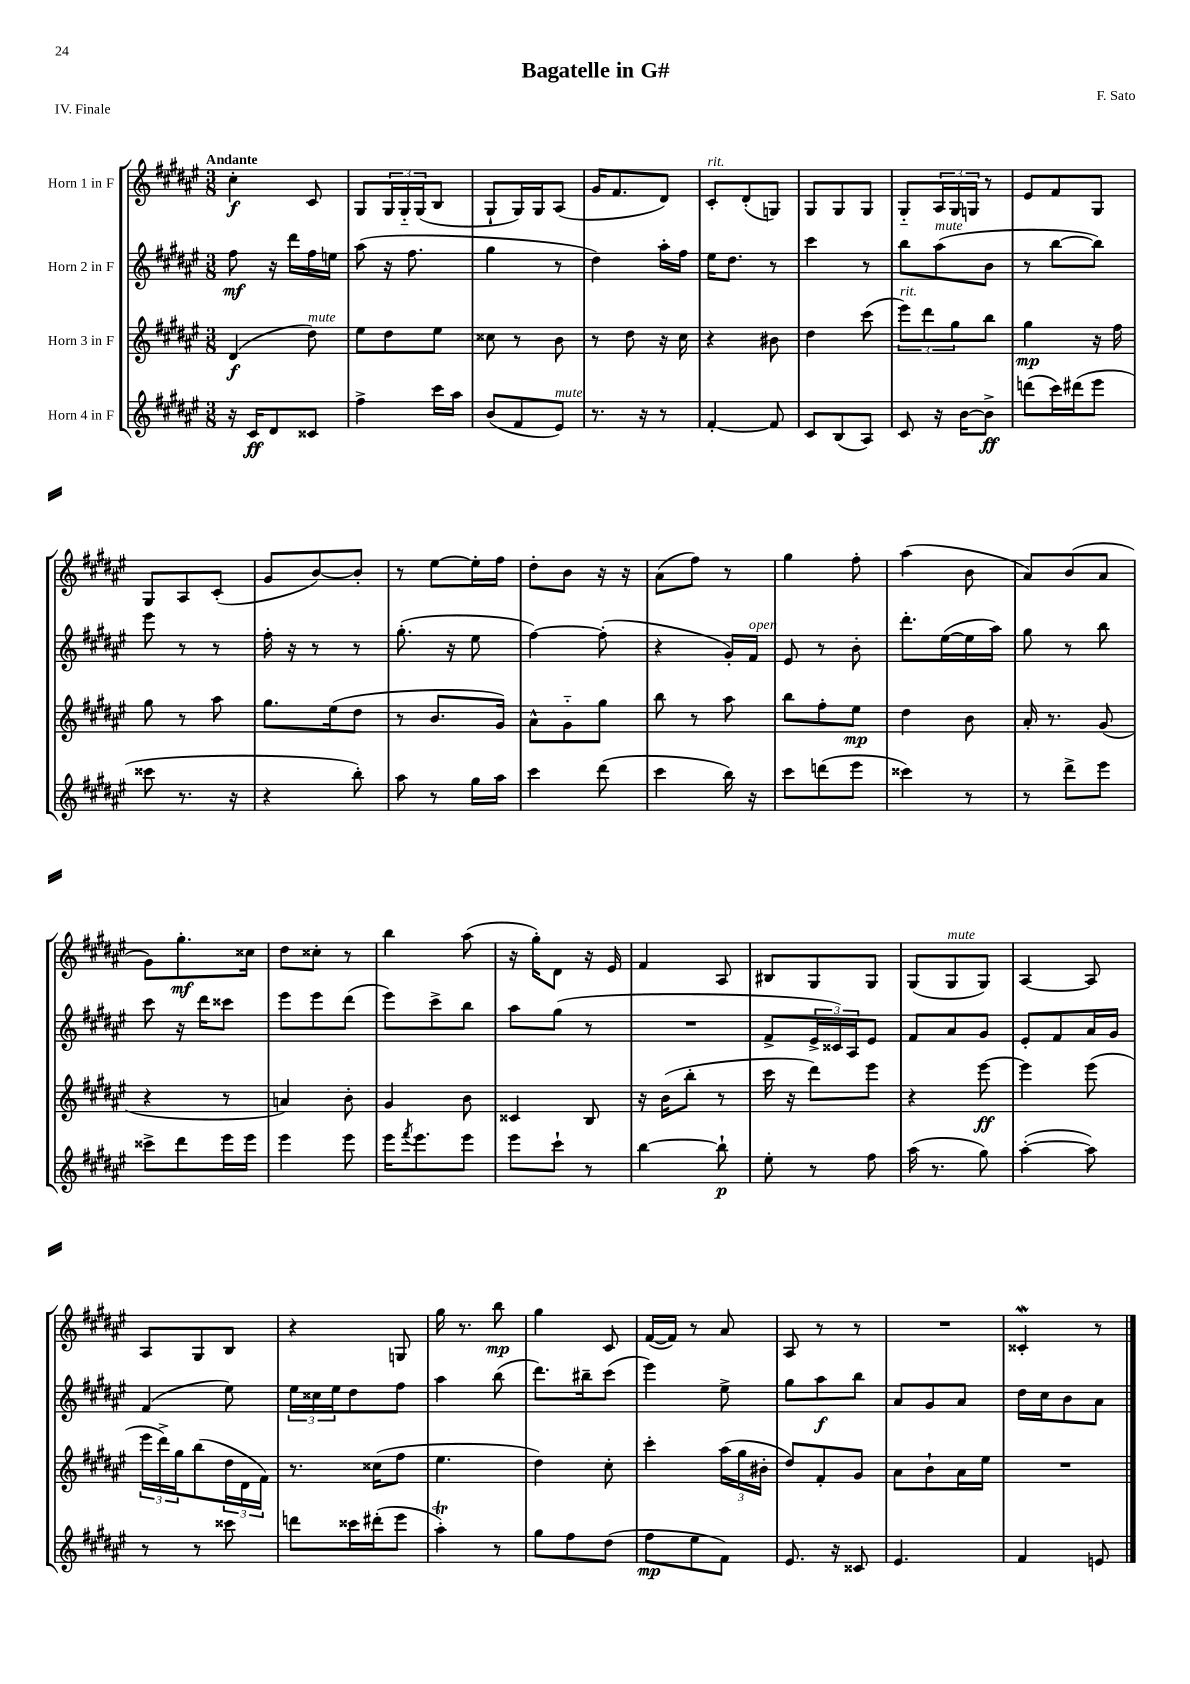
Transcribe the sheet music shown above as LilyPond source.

\header { title = "Bagatelle in G#" composer = "F. Sato" piece = "IV. Finale" }
<<
\new StaffGroup <<
\new Staff = "s0" \with { instrumentName = "Horn 1 in F" } {
    \clef treble \key fis \major \numericTimeSignature \time 3/8 \tempo "Andante"
    cis''4-.\f cis'8 |
    gis8 \tuplet 3/2 { gis16 gis16-_ gis16( } b8 |
    gis8-! gis16) gis16 ais8( |
    gis'16 fis'8. dis'8) |
    cis'8-.^\markup { \italic "rit." } dis'8-.( g8) |
    gis8 gis8 gis8 |
    gis8-_ \tuplet 3/2 { ais16 gis16 g16 } r8 |
    eis'8 fis'8 gis8 |
    gis8 ais8 cis'8-.( |
    gis'8 b'8~) b'8-. |
    r8 eis''8~ eis''16-. fis''16 |
    dis''8-. b'8 r16 r16 |
    ais'8( fis''8) r8 |
    gis''4 fis''8-. |
    ais''4( b'8 |
    ais'8) b'8( ais'8 |
    gis'8) gis''8.-.\mf cisis''16 |
    dis''8 cisis''8-. r8 |
    b''4 ais''8( |
    r16 gis''16-.) dis'8 r16 eis'16 |
    fis'4 ais8 |
    bis8 gis8 gis8 |
    gis8( gis8^\markup { \italic "mute" } gis8) |
    ais4~ ais8 |
    ais8 gis8 b8 |
    r4 g8 |
    gis''16 r8. b''8\mp |
    gis''4 cis'8 |
    fis'16~( fis'16) r8 ais'8 |
    ais8 r8 r8 |
    R4. |
    cisis'4-.\mordent r8 \bar "|." |
}
\new Staff = "s1" \with { instrumentName = "Horn 2 in F" } {
    \clef treble \key fis \major \numericTimeSignature \time 3/8
    fis''8\mf r16 dis'''16 fis''16 e''16 |
    ais''8( r16 fis''8. |
    gis''4 r8 |
    dis''4) ais''16-. fis''16 |
    eis''16 dis''8. r8 |
    cis'''4 r8 |
    b''8 ais''8^\markup { \italic "mute" }( b'8 |
    r8 b''8~ b''8) |
    eis'''8 r8 r8 |
    fis''16-. r16 r8 r8 |
    gis''8.-.( r16 eis''8 |
    fis''4~) fis''8-.( |
    r4 gis'16-.) fis'16^\markup { \italic "open" } |
    eis'8 r8 b'8-. |
    dis'''8.-. eis''16~( eis''16 ais''16) |
    gis''8 r8 b''8 |
    cis'''8 r16 dis'''16 cisis'''8 |
    eis'''8 eis'''8 dis'''8( |
    eis'''8) cis'''8-> b''8 |
    ais''8 gis''8( r8 |
    R4. |
    fis'8-> \tuplet 3/2 { eis'16-> cisis'16) ais16 } eis'8 |
    fis'8 ais'8 gis'8 |
    eis'8-. fis'8 ais'16 gis'16 |
    fis'4( eis''8) |
    \tuplet 3/2 { eis''16 cisis''16 eis''16 } dis''8 fis''8 |
    ais''4 b''8( |
    dis'''8.) bis''16-- cis'''8( |
    eis'''4) eis''8-> |
    gis''8 ais''8\f b''8 |
    ais'8 gis'8 ais'8 |
    dis''16 cis''16 b'8 ais'8 \bar "|." |
}
\new Staff = "s2" \with { instrumentName = "Horn 3 in F" } {
    \clef treble \key fis \major \numericTimeSignature \time 3/8
    dis'4\f( dis''8^\markup { \italic "mute" }) |
    eis''8 dis''8 eis''8 |
    cisis''8 r8 b'8 |
    r8 dis''8 r16 cis''16 |
    r4 bis'8 |
    dis''4 cis'''8( |
    \tuplet 3/2 { eis'''8^\markup { \italic "rit." }) dis'''8 gis''8 } b''8 |
    gis''4\mp r16 fis''16 |
    gis''8 r8 ais''8 |
    gis''8. eis''16( dis''8 |
    r8 b'8. gis'16) |
    ais'8-^ gis'8-_ gis''8 |
    b''8 r8 ais''8 |
    b''8 fis''8-. eis''8\mp |
    dis''4 b'8 |
    ais'16-. r8. gis'8( |
    r4 r8 |
    a'4) b'8-. |
    gis'4 b'8 |
    cisis'4 b8 |
    r16 b'16( b''8-. r8 |
    cis'''16 r16 dis'''8) eis'''8 |
    r4 eis'''8~\ff |
    eis'''4 eis'''8( |
    \tuplet 3/2 { eis'''16 dis'''16->) gis''16 } b''8( \tuplet 3/2 { dis''16 dis'16 fis'16) } |
    r8. cisis''16( fis''8 |
    eis''4. |
    dis''4) cis''8-. |
    cis'''4-. \tuplet 3/2 { ais''16( gis''16 bis'16-. } |
    dis''8) fis'8-. gis'8 |
    ais'8 b'8-! ais'16 eis''16 |
    R4. \bar "|." |
}
\new Staff = "s3" \with { instrumentName = "Horn 4 in F" } {
    \clef treble \key fis \major \numericTimeSignature \time 3/8
    r16 cis'16\ff dis'8 cisis'8 |
    fis''4-> cis'''16 ais''16 |
    b'8( fis'8 eis'8^\markup { \italic "mute" }) |
    r8. r16 r8 |
    fis'4~-. fis'8 |
    cis'8 b8( ais8) |
    cis'8 r16 b'16~ b'8->\ff |
    d'''8( cis'''16) dis'''16( eis'''8 |
    cisis'''8 r8. r16 |
    r4 b''8-.) |
    ais''8 r8 gis''16 ais''16 |
    cis'''4 dis'''8( |
    cis'''4 b''16) r16 |
    cis'''8 d'''8( eis'''8 |
    cisis'''4) r8 |
    r8 dis'''8-> eis'''8 |
    cisis'''8-> dis'''8 eis'''16 eis'''16 |
    eis'''4 eis'''8 |
    eis'''16 \acciaccatura { fis'''8 } eis'''8. eis'''8 |
    eis'''8 cis'''8-! r8 |
    b''4~ b''8-!\p |
    eis''8-. r8 fis''8 |
    ais''16( r8. gis''8) |
    ais''4~-.( ais''8) |
    r8 r8 cisis'''8 |
    d'''8 cisis'''16 dis'''16-.( eis'''8 |
    ais''4-.\trill) r8 |
    gis''8 fis''8 dis''8( |
    fis''8\mp eis''8 fis'8) |
    eis'8. r16 cisis'8 |
    eis'4. |
    fis'4 e'8 \bar "|." |
}
>>
>>
\layout { \context { \Score \remove "Bar_number_engraver" } }
